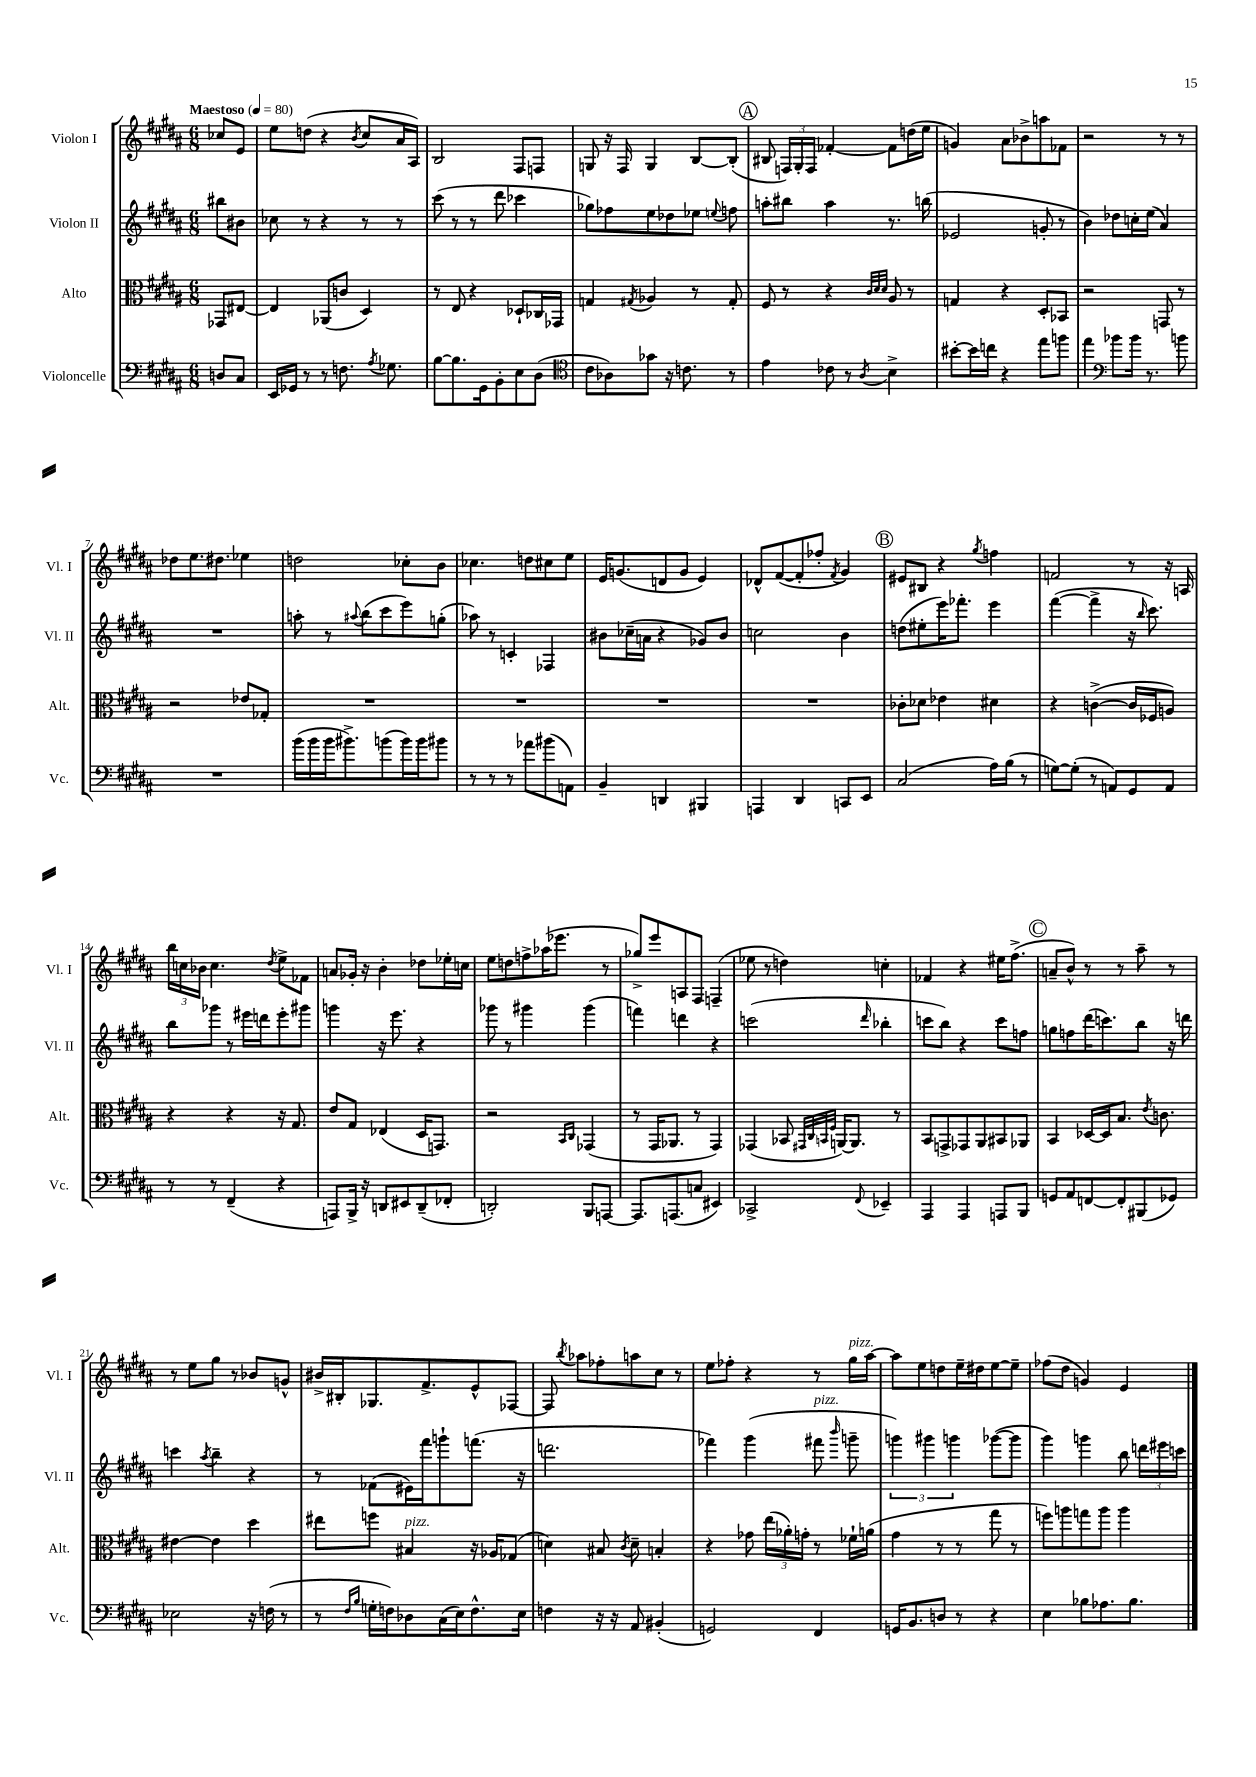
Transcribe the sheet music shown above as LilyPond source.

<<
\new StaffGroup <<
\new Staff = "s0" \with { instrumentName = "Violon I" shortInstrumentName = "Vl. I" } {
    \clef treble \key b \major \numericTimeSignature \time 6/8 \partial 4 \tempo "Maestoso" 4 = 80
    \autoBeamOff ces''8[ e'8] |
    e''8[ d''8]( r4 \acciaccatura { b'8 } cis''8[ ais'16 ais16]) |
    b2 fis8[ f8] |
    g8 r16 fis16 g4 b8[~ b8]-.( |
    \mark \markup { \circle "A" } bis8 \tuplet 3/2 { f16[) gis16-. f16] } fes'4~-. fes'8[ d''16( e''16] |
    g'4) ais'8[ bes'8-> a''8 fes'8] |
    r2 r8 r8 |
    des''8[ e''8. dis''8.] ees''4 |
    d''2 ces''8[-. b'8] |
    ces''4. d''8[ cis''8 e''8] |
    e'16[ g'8.( d'8 g'8] e'4) |
    des'8[-^ fis'8~( fis'8-. fes''8]-. \acciaccatura { fis'8 } gis'4) |
    \mark \markup { \circle "B" } eis'8[ bis8] r4 \acciaccatura { gis''8 } f''4 |
    f'2 r8 r16 a16 |
    \tuplet 3/2 { b''16[ c''16 bes'16] } c''4. \acciaccatura { dis''8 } e''8[-> fes'8] |
    a'8[ ges'16]-. r16 b'4-. des''8[ ees''16-. c''16] |
    e''8[ d''8 f''8-> aes''16( ees'''8.] r8 |
    ges''8[->) e'''8 a8 fis8] f4--( |
    ees''8 r8 d''4) c''4-. |
    fes'4 r4 eis''16[ fis''8.]->( |
    \mark \markup { \circle "C" } a'8[-- b'8]-^) r8 r8 ais''8-- r8 |
    r8 e''8[ gis''8] r8 bes'8[ g'8]-^ |
    bis'16[-> bis16-. ges8. fis'8.-> e'8-^ fes8]~ |
    fes8 \acciaccatura { b''8 } aes''8[ fes''8-. a''8 cis''8] r8 |
    e''8[ fes''8]-. r4 r8 gis''16[^\markup { \italic "pizz." } ais''16]~ |
    ais''8[ e''8 d''8 e''16-- dis''16 e''8~ e''8]-- |
    fes''8[( dis''8] g'4) e'4 \bar "|." |
}
\new Staff = "s1" \with { instrumentName = "Violon II" shortInstrumentName = "Vl. II" } {
    \clef treble \key b \major \numericTimeSignature \time 6/8 \partial 4
    \autoBeamOff bis''8[ bis'8] |
    ces''8 r8 r4 r8 r8 |
    cis'''8( r8 r8 dis'''8 ces'''4 |
    ges''8[) fes''8 e''8 des''8 ees''8] \appoggiatura { e''8 } f''8 |
    \mark \markup { \circle "A" } a''8[-. bis''8] a''4 r8. b''16( |
    ees'2 g'8-. r8 |
    b'4) des''8[ c''16-. e''16]( ais'4) |
    R2. |
    a''8-. r8 \appoggiatura { ais''8 } b''8[( cis'''8 e'''8) g''8]-.( |
    aes''8) r8 c'4-. fes4 |
    bis'8[ ces''16--( a'16] r4 ges'8[) bis'8] |
    c''2 b'4 |
    \mark \markup { \circle "B" } d''8[( eis''8-. e'''16) fes'''8.]-. e'''4 |
    fis'''4~( fis'''4-> r16 \grace { b''16 } cis'''8.) |
    b''8[ ges'''8] r8 eis'''16[ d'''16 eis'''8-. gis'''8] |
    g'''4 r16 e'''8. r4 |
    ges'''8 r8 gis'''4 gis'''4( |
    f'''4) d'''4 r4 |
    c'''2( \grace { dis'''16 } bes''4-. |
    c'''8[ b''8]) r4 c'''8[ f''8] |
    \mark \markup { \circle "C" } g''8[ f''8 dis'''16( c'''8.) b''8] r16 d'''16 |
    c'''4 \acciaccatura { ais''8 } b''4-- r4 |
    r8 fes'8[( eis'16) fis'''16 g'''8-! f'''8.]( r16 |
    d'''2. |
    fes'''4) gis'''4( fis'''8^\markup { \italic "pizz." } \grace { b'''16 } g'''8-- |
    \tuplet 3/2 { g'''4) gis'''4 g'''4 } ges'''8[~( ges'''8] |
    gis'''4) g'''4 b''8 \tuplet 3/2 { d'''16[ eis'''16 c'''16] } \bar "|." |
}
\new Staff = "s2" \with { instrumentName = "Alto" shortInstrumentName = "Alt." } {
    \clef alto \key b \major \numericTimeSignature \time 6/8 \partial 4
    \autoBeamOff ges,8[ eis8]~ |
    eis4 aes,8[( c'8] dis4) |
    r8 e8 r4 des8[-! ces16 ges,16] |
    g4 \acciaccatura { gis8 } aes4 r8 gis8-. |
    \mark \markup { \circle "A" } fis8 r8 r4 \grace { cis'32[ dis'32 dis'32] } ais8 r8 |
    g4 r4 dis8[-. bes,8] |
    r2 g,8 r8 |
    r2 ees'8[ ges8]-. |
    R2. |
    R2. |
    R2. |
    R2. |
    \mark \markup { \circle "B" } ces'8[-. des'8] ees'4 dis'4 |
    r4 c'4~->( c'16[ fes16 a8]) |
    r4 r4 r16 gis8. |
    e'8[ gis8] ees4( dis16[ g,8.]) |
    r2 \grace { b,16[ cis16] } ges,4( |
    r8 gis,16[ aes,8.] r8 gis,4) |
    ges,4( bes,8 \grace { gis,32[ cis32 b,32 fis32] } a,16[~) a,8.] r8 |
    b,8[ g,8-> ges,8 ais,8 bis,8 aes,8] |
    \mark \markup { \circle "C" } b,4 des16[~ des16 b8.] \acciaccatura { e'8 } c'8. |
    eis'4~ eis'4 dis''4 |
    eis''8[ f''8] bis4^\markup { \italic "pizz." } r16 aes16[ ges8]( |
    d'4) bis8 \acciaccatura { cis'8 } d'8-- b4-. |
    r4 ges'8 \tuplet 3/2 { e''16[( aes'16-.) g'16]-. } r8 fes'16[-! a'16]( |
    gis'4 r8 r8 gis''8 r8 |
    f''8[) a''8 g''8 a''8] a''4 \bar "|." |
}
\new Staff = "s3" \with { instrumentName = "Violoncelle" shortInstrumentName = "Vc." } {
    \clef bass \key b \major \numericTimeSignature \time 6/8 \partial 4
    \autoBeamOff d8[ cis8] |
    e,16[ ges,16] r8 r8 f8. \acciaccatura { ais8 } ges8. |
    b8[~ b8. gis,16 b,8-. e8 dis8]( |
    \clef tenor cis'8[ aes8) ges'8] r16 c'8. r8 |
    \mark \markup { \circle "A" } e'4 ces'8 r8 \acciaccatura { ais8 } b4-> |
    bis'8[~-. bis'16 c''16] r4 e''8[ f''8] |
    e''4 \clef bass bes'8[ bes'16] r8. b'8 |
    R2. |
    b'16[( b'16 b'16 bis'8.->) b'8( b'16) b'16 bis'8] |
    r8 r8 r8 aes'8[ bis'8( a,8]) |
    b,4-- d,4 bis,,4 |
    a,,4 dis,4 c,8[ e,8] |
    \mark \markup { \circle "B" } cis2( ais16[) b16]( r8 |
    g8[~) g8]-.( r8 a,8[) gis,8 a,8] |
    r8 r8 fis,4--( r4 |
    a,,8[) b,,16]-> r16 d,8[ eis,8 d,8--( fes,8]-. |
    d,2-.) b,,8[ a,,8]~ |
    a,,8.[ a,,8.( c8] eis,4) |
    ces,2-> \appoggiatura { fis,8 } ees,4-- |
    ais,,4 ais,,4 a,,8[ b,,8] |
    \mark \markup { \circle "C" } g,8[ ais,8 f,8~ f,8-. bis,,8( ges,8]) |
    ees2 r16 f16( r8 |
    r8 \grace { fis16[ b16] } g16[-. f16) des8 cis16( e16) f8.-^ e16] |
    f4 r16 r16 ais,8 bis,4-.( |
    g,2) fis,4 |
    g,16[ b,8. d8] r8 r4 |
    e4 bes8[ aes8. bes8.] \bar "|." |
}
>>
>>
